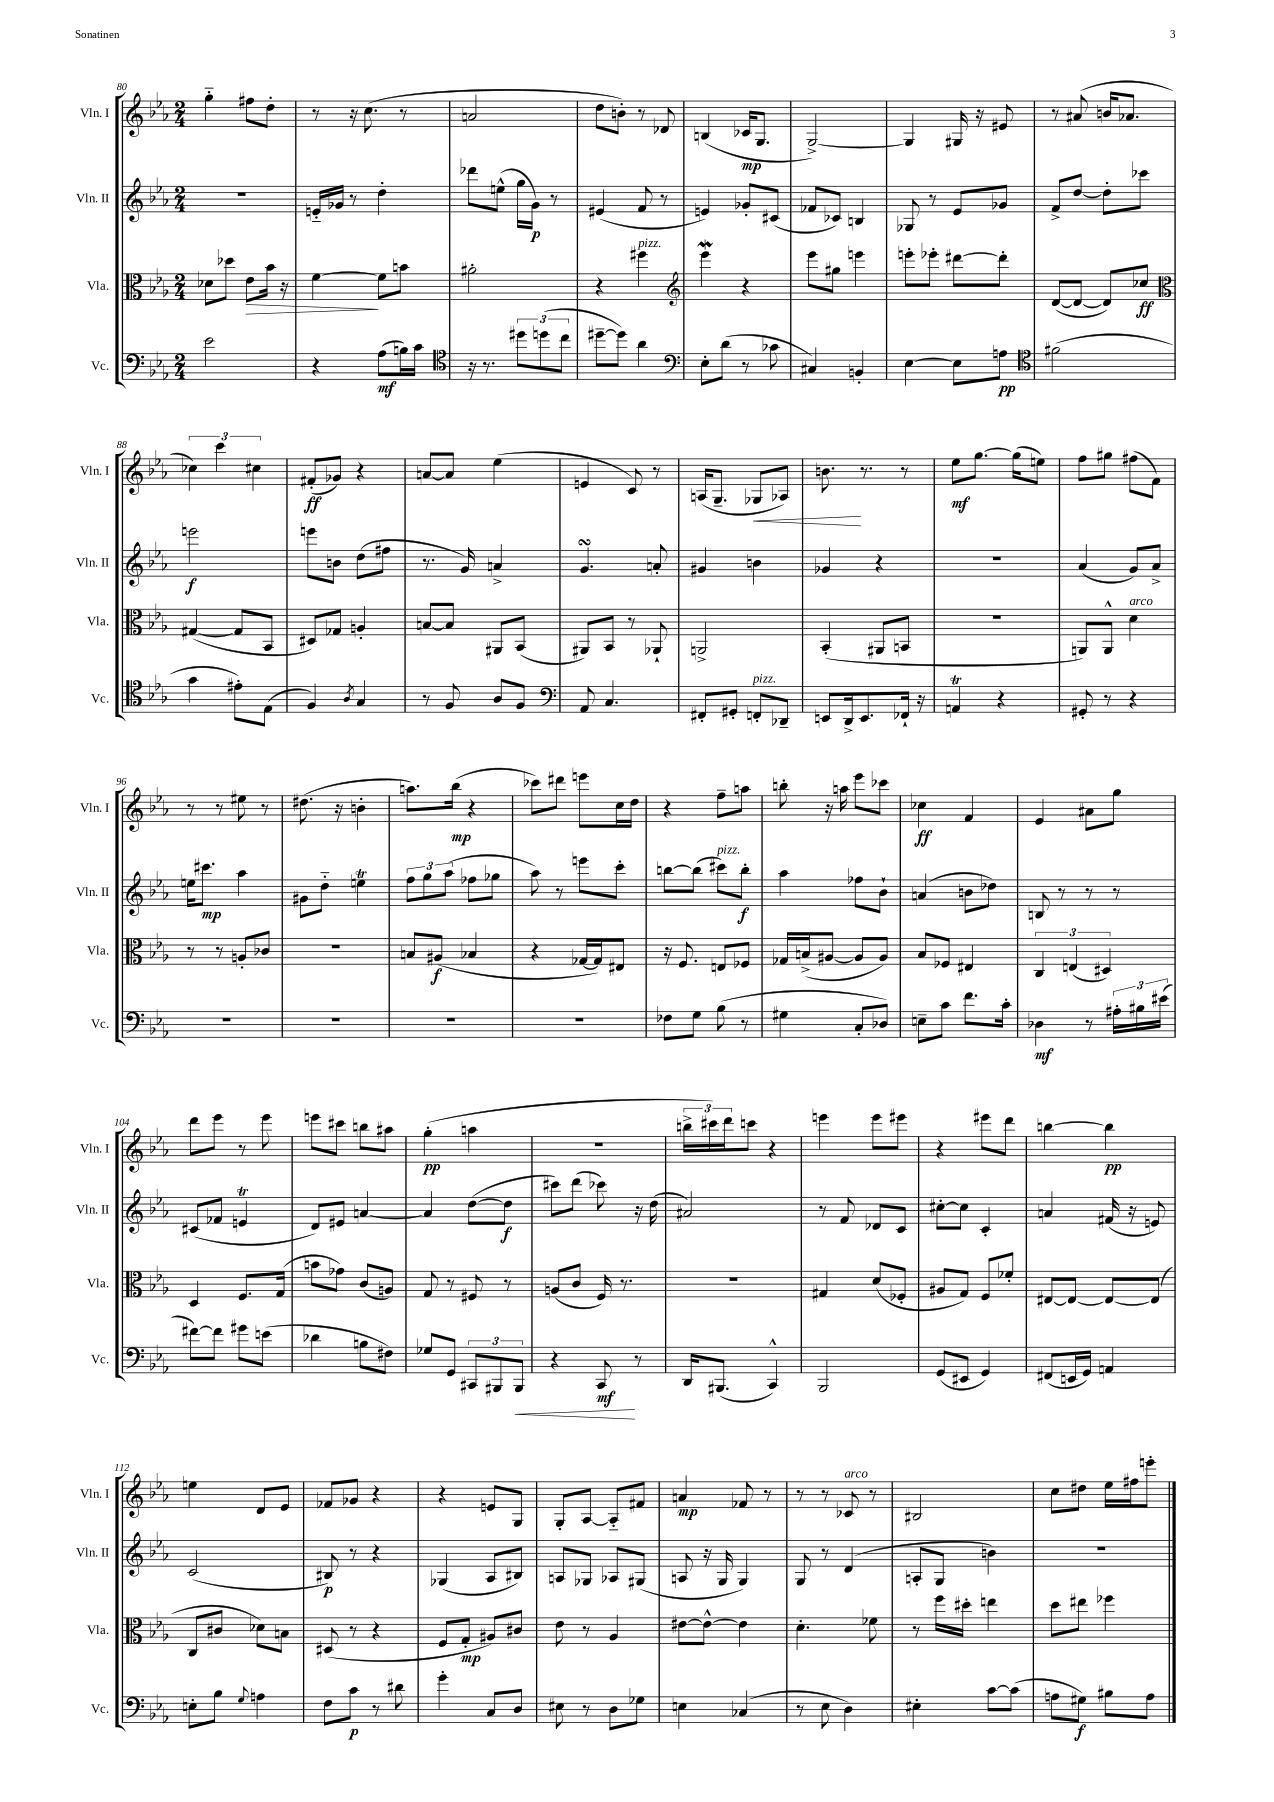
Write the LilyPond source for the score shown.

<<
\new StaffGroup <<
\new Staff = "s0" \with { instrumentName = "Vln. I" shortInstrumentName = "Vln. I" } {
    \clef treble \key ees \major \numericTimeSignature \time 2/4
    g''4-_ fis''8 d''8-. |
    r8 r16 c''8.( r8 |
    a'2 |
    d''8 b'8-.) r8 des'8 |
    b4( ces'16\mp g8. |
    g2~->) |
    g4 gis16 r16 eis'8 |
    r8 ais'8( b'16 aes'8. |
    \tuplet 3/2 { ces''4) c'''4 cis''4 } |
    fis'8-.\ff( ges'8) r4 |
    a'8~ a'8 ees''4( |
    e'4 c'8) r8 |
    a16( g8.-- ges8\< aes8) |
    b'8.\! r8. r8 |
    ees''8\mf g''8.~ g''16( e''8) |
    f''8 gis''8 fis''8( f'8) |
    r8 r8 eis''8 r8 |
    dis''8.( r16 b'4-. |
    a''8.) bes''16\mp( r4 |
    ces'''8) dis'''8 e'''8 c''16 d''16 |
    r4 f''8-- a''8 |
    b''8-. r16 a''16 ees'''8 ces'''8 |
    ces''4\ff f'4 |
    ees'4 ais'8 g''8 |
    d'''8 ees'''8 r8 ees'''8 |
    e'''8 cis'''8 b''8 ais''8 |
    g''4-.\pp( a''4 |
    r2 |
    \tuplet 3/2 { b''16-> cis'''16) d'''16 } c'''8 r4 |
    e'''4 e'''8 eis'''8 |
    r4 eis'''8 d'''8 |
    b''4~ b''4\pp |
    e''4 d'8 ees'8 |
    fes'8 ges'8 r4 |
    r4 e'8 g8 |
    g8-. aes8~ aes8-_ fis'8 |
    a'4\mp fes'8 r8 |
    r8 r8 ces'8^\markup { \italic "arco" } r8 |
    bis2 |
    c''8 dis''8 ees''16 fis''16 e'''8-. \bar "|." |
}
\new Staff = "s1" \with { instrumentName = "Vln. II" shortInstrumentName = "Vln. II" } {
    \clef treble \key ees \major \numericTimeSignature \time 2/4
    R2 |
    e'16-_ ges'16 r8 d''4-. |
    des'''8 e''8-^( g''16 g'16\p) r8 |
    eis'4( f'8 r8 |
    e'4) ges'8-. cis'8( |
    fes'8 ces'8) b4 |
    ges8 r8 ees'8 ges'8 |
    f'8-> d''8~ d''8-. ces'''8 |
    e'''2\f |
    e'''8 b'8 d''8( fis''8 |
    r8. g'16) a'4-> |
    g'4.\turn a'8-. |
    gis'4 b'4 |
    ges'4 r4 |
    R2 |
    aes'4( g'8) aes'8-> |
    e''16 cis'''8.\mp aes''4 |
    gis'8 d''8-_ e''4\trill |
    \tuplet 3/2 { f''8 g''8 aes''8( } fes''8 ges''8 |
    aes''8) r8 e'''8 c'''8-. |
    b''8~ b''8( cis'''8^\markup { \italic "pizz." }) b''8-.\f |
    aes''4 fes''8 bes'8-! |
    a'4( b'8 des''8) |
    b8 r8 r8 r8 |
    cis'8( fes'8 e'4\trill |
    d'8) eis'8 a'4~ |
    a'4 d''8~( d''8\f |
    cis'''8) d'''8( ces'''8) r16 d''16( |
    ais'2) |
    r8 f'8 des'8 c'8 |
    cis''8~-. cis''8 c'4-. |
    a'4 fis'16( r16 e'8) |
    c'2( |
    bis8\p) r8 r4 |
    ges4( aes8 bis8) |
    a8 ges8 aes8 gis8( |
    a8 r16 g16 g4) |
    g8 r8 d'4( |
    a8-. g8 b'4) |
    r2 \bar "|." |
}
\new Staff = "s2" \with { instrumentName = "Vla." shortInstrumentName = "Vla." } {
    \clef alto \key ees \major \numericTimeSignature \time 2/4
    des'8 des''8 ees'8\> bes'16 r16 |
    f'4~\! f'8 b'8 |
    ais'2-. |
    r4 fis''4^\markup { \italic "pizz." } |
    \clef treble ees'''4\mordent r4 |
    ees'''8 gis''8 e'''4 |
    e'''8-. ees'''8-. dis'''8~ dis'''8-. |
    d'8~( d'8~ d'8) ces''8\ff |
    \clef alto gis4~( gis8 bes,8 |
    dis8) ges8 a4-. |
    b8~ b8 ais,8 bes,8( |
    ais,8) bes,8 r8 aes,8-! |
    a,2-> |
    bes,4-.( ais,8 b,8 |
    r2 |
    a,8) a,8-^ d'4^\markup { \italic "arco" } |
    r8 r8 a8-. ces'8 |
    R2 |
    b8 ais8\f( bes4 |
    r4 ges16~ ges16) eis8 |
    r16 f8. e8 fes8 |
    ges16 b16->( ais8~ ais8 ais8) |
    bes8 fes8 eis4 |
    \tuplet 3/2 { c4 e4( dis4) } |
    d4 f8. g16( |
    b'8 ges'8) c'8( a8) |
    g8 r8 fis8 r8 |
    a8( c'8 f16) r8. |
    R2 |
    gis4 d'8( fes8-. |
    ais8 g8) f8 fes'8-. |
    eis8~ eis8~ eis8~ eis8( |
    c8 cis'8 des'8) b8 |
    dis8( r8 r4 |
    f8 g8-.\mp ais8) cis'8 |
    ees'8 r8 aes4 |
    eis'8~ eis'8~-^ eis'4 |
    d'4.-. fes'8 |
    r8 f''16 dis''16-. e''4 |
    d''8 eis''8 fes''4 \bar "|." |
}
\new Staff = "s3" \with { instrumentName = "Vc." shortInstrumentName = "Vc." } {
    \clef bass \key ees \major \numericTimeSignature \time 2/4
    ees'2 |
    r4 aes8\mf( b16) c'16 |
    \clef tenor r16 r8. \tuplet 3/2 { dis''8 d''8( c''8 } |
    dis''8~-- dis''8) aes'4 |
    \clef bass ees8-. d'8( r8 ces'8 |
    cis4) b,4-. |
    ees4~ ees8 a8\pp |
    \clef tenor fis'2( |
    g'4 eis'8-.) ees8( |
    f4) \acciaccatura { aes8 } g4 |
    r8 f8 aes8 f8 |
    \clef bass aes,8 c4. |
    fis,8-. gis,8-. f,8-.^\markup { \italic "pizz." } des,8-- |
    e,8 d,16-> e,8. fes,16-! r16 |
    a,4\trill r4 |
    gis,8-. r8 r4 |
    R2 |
    R2 |
    R2 |
    R2 |
    fes8 g8 bes8( r8 |
    gis4 c8-. des8) |
    e8-- c'8 f'8. c'16-. |
    des4\mf r8 \tuplet 3/2 { ais16-. bis16 eis'16( } |
    fis'8~) fis'8 gis'8 e'8( |
    des'4 b8 fis8) |
    ges8 g,8 \tuplet 3/2 { cis,8 bis,,8 bis,,8\< } |
    r4 c,8\mf\! r8 |
    d,16 bis,,8.( c,4-^) |
    bes,,2 |
    g,8( eis,8 g,4) |
    fis,8( e,16 g,16) a,4 |
    e8-. bes8 \appoggiatura { g8 } a4 |
    f8 c'8\p r8 dis'8 |
    g'4-. c8 d8 |
    eis8 r8 d8 ges8 |
    e4 ces4( |
    r8 ees8 d4) |
    eis4-. c'8~ c'8( |
    a8 gis8\f) bis8 a8 \bar "|." |
}
>>
>>
\layout { \context { \Score currentBarNumber = #80 } }
